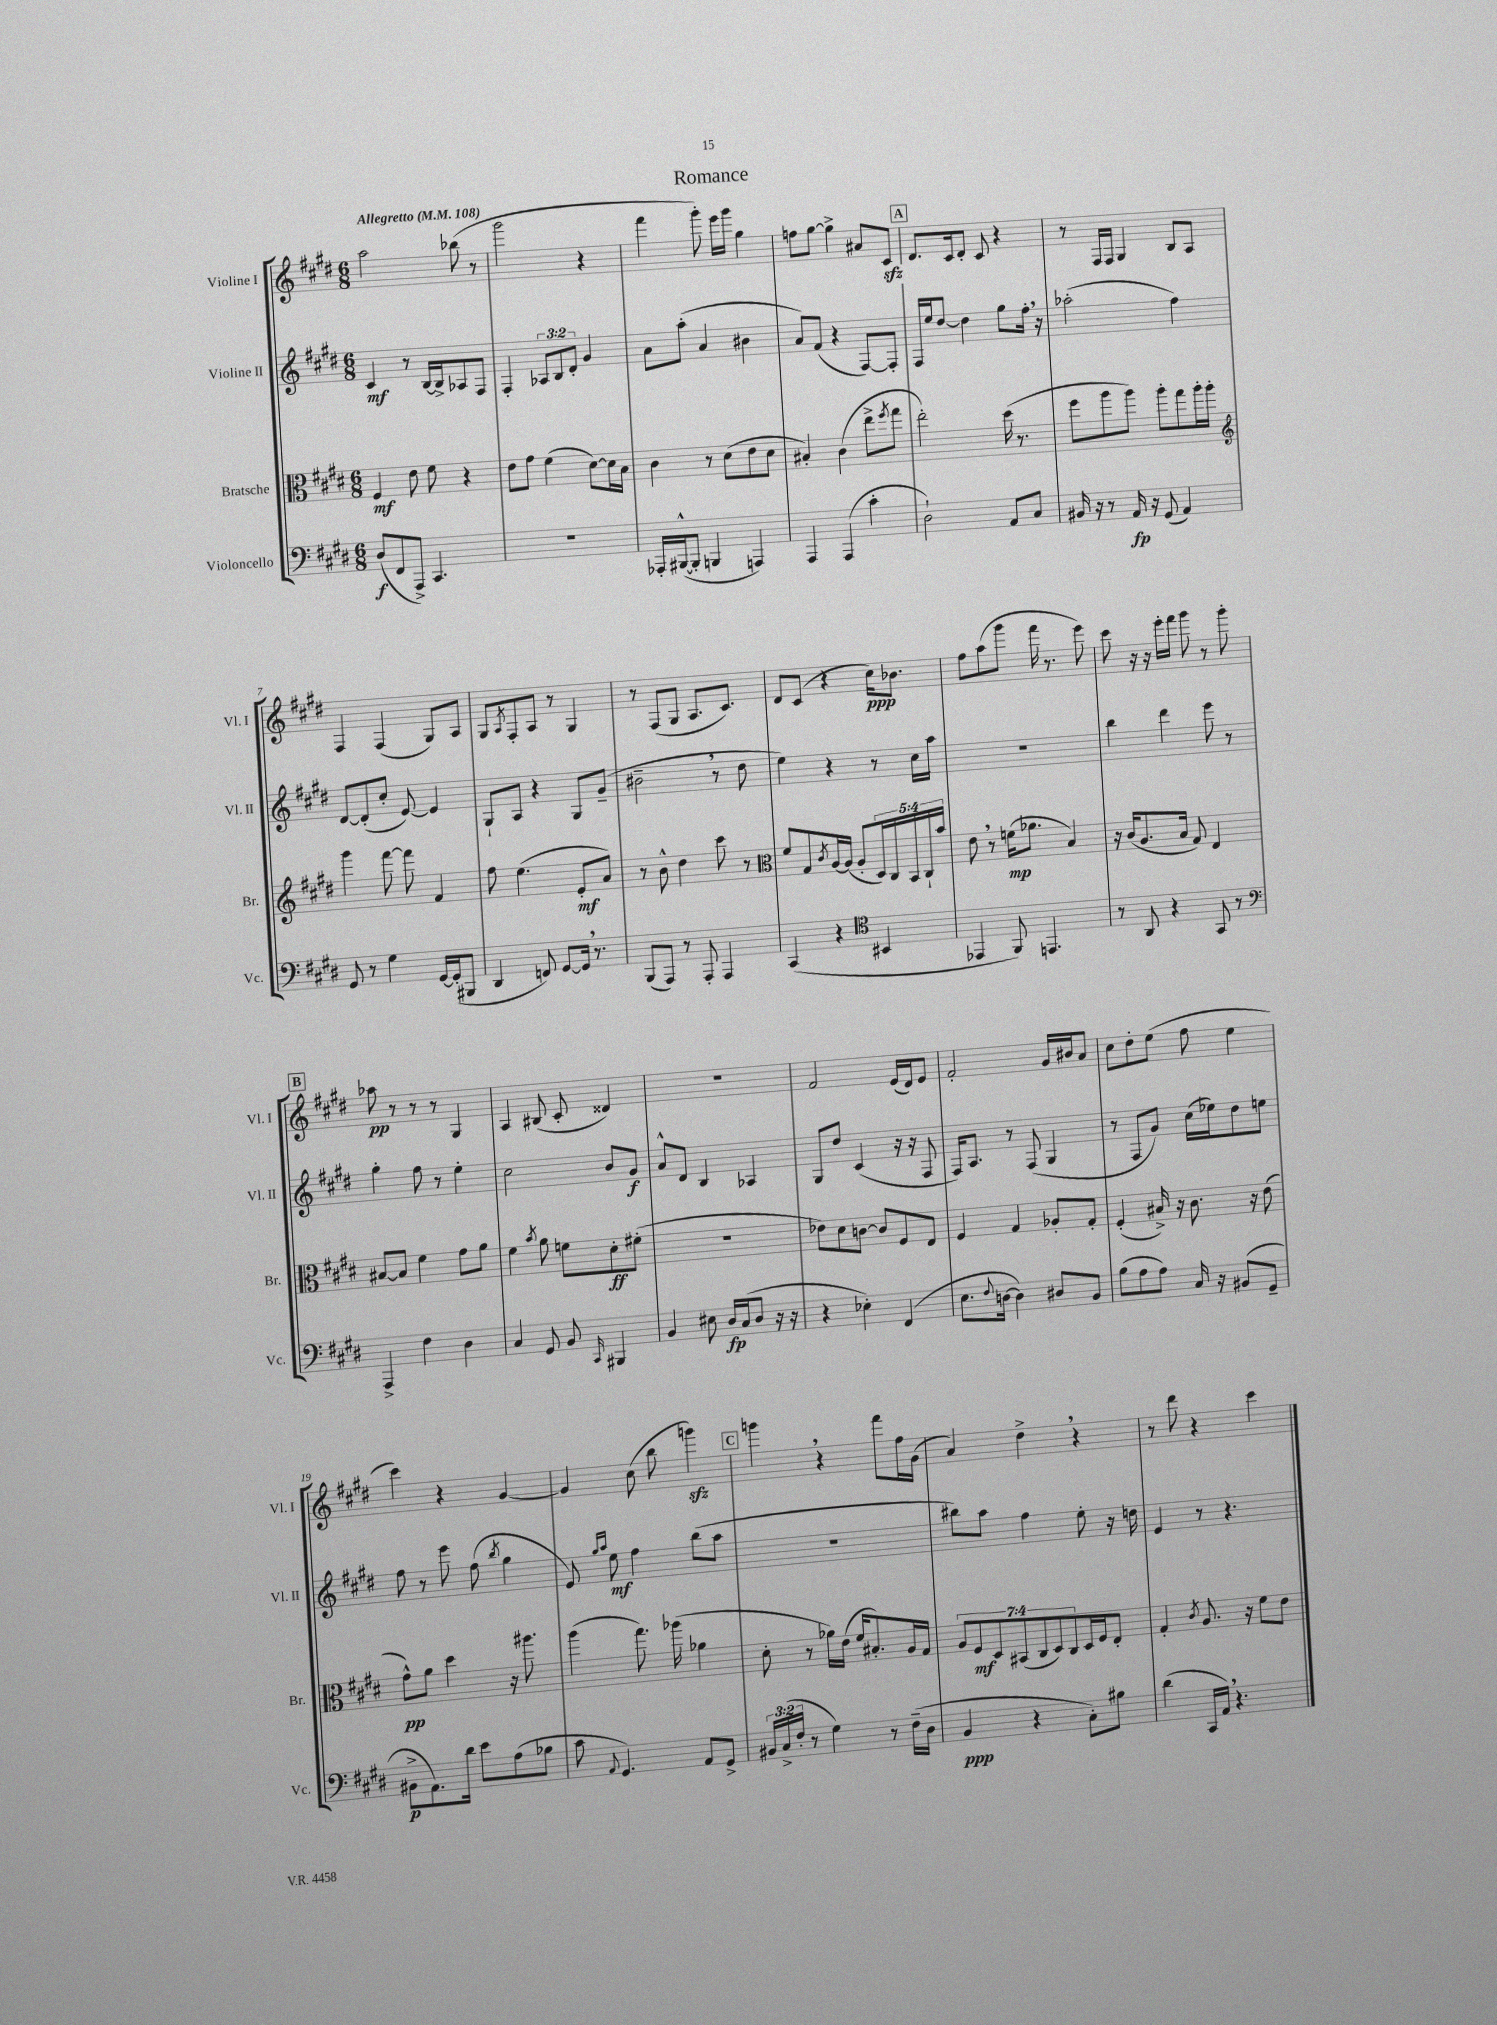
\header { title = "Romance" }
<<
\new StaffGroup <<
\new Staff = "s0" \with { instrumentName = "Violine I" shortInstrumentName = "Vl. I" } {
    \clef treble \key e \major \numericTimeSignature \time 6/8 \tempo "Allegretto" 4 = 108
    a''2 bes''8( r8 |
    gis'''2 r4 |
    fis'''4 gis'''8-.) e'''16 gis'''16 gis''4 |
    f''8 gis''8~ gis''4-> ais'8 cis'8\sfz |
    \mark \markup { \box "A" } dis'8. cis'16 dis'8-. cis'8 r4 |
    r8 fis16 fis16 gis4 b8 a8 |
    fis4 fis4( gis8) a8 |
    gis8 \acciaccatura { a8 } fis8-. a8 r8 gis4 |
    r8 fis8( gis8 a8. cis'8.) |
    dis'8 cis'8( r4 cis''16\ppp) bes'8. |
    fis''8 a''8( gis'''8 fis'''16 r8. e'''8) |
    cis'''8 r16 r16 e'''16-. fis'''16 gis'''8 r8 gis'''8-. |
    \mark \markup { \box "B" } aes''8\pp r8 r8 r8 gis4 |
    a4 bis8( cis'8-. disis'4) |
    R2. |
    fis'2 e'16( dis'16) e'8 |
    fis'2-. gis'16 bis'16 a'8 |
    cis''8 dis''8-. e''8( fis''8 e''4 |
    cis'''4) r4 gis'4~ |
    gis'4 cis''8( b''8 g'''4\sfz) |
    \mark \markup { \box "C" } g'''4 \breathe r4 fis'''8 fis''16 gis'16( |
    a'4) dis''4-> \breathe r4 |
    r8 dis'''8 r4 cis'''4 \bar "|." |
}
\new Staff = "s1" \with { instrumentName = "Violine II" shortInstrumentName = "Vl. II" } {
    \clef treble \key e \major \numericTimeSignature \time 6/8 \override Staff.TupletNumber.text = #tuplet-number::calc-fraction-text
    cis'4\mf r8 b16~ b16-> aes8 fis8 |
    fis4-. \tuplet 3/2 { aes8 b8 dis'8-. } gis'4 |
    a'8 a''8-.( a'4 bis'4 |
    a'8) fis'8( r4 fis8~) fis8-. |
    \mark \markup { \box "A" } fis16 e''16 dis''8~ dis''4 gis''8 fis''16-. \breathe r16 |
    aes''2-.( fis''4) |
    dis'8~ dis'8-.( cis''8-. e'8~) e'4 |
    gis8-! a8 r4 gis8 gis'8--( |
    bis'2-- \breathe r8 dis''8 |
    e''4) r4 r8 cis''16 a''16 |
    R2. |
    b''4 dis'''4 e'''8 r8 |
    \mark \markup { \box "B" } gis''4-. fis''8 r8 e''4-. |
    cis''2 b'8 gis'8\f |
    a'8-^ dis'8 b4 aes4 |
    gis8 dis''8 cis'4( r16 r16 fis8 |
    fis16) a8. r8 fis8( gis4 |
    r8 fis8 gis'8) cis''16( ees''16) dis''8 e''8 |
    fis''8 r8 e'''8 fis''8( \acciaccatura { b''8 } gis''4 |
    e'8) \grace { gis''16 a''16 } e''8\mf fis''4 b''8( a''8 |
    \mark \markup { \box "C" } R2. |
    bis''8) a''8 fis''4 e''8-. r16 d''16 |
    e'4 r8 r4. \bar "|." |
}
\new Staff = "s2" \with { instrumentName = "Bratsche" shortInstrumentName = "Br." } {
    \clef alto \key e \major \numericTimeSignature \time 6/8 \override Staff.TupletNumber.text = #tuplet-number::calc-fraction-text
    fis4\mf e'8 fis'8 r4 |
    e'8 gis'8 fis'4( dis'8~) dis'16 b16 |
    cis'4 r8 dis'8( e'8 dis'8 |
    bis4-.) cis'4( e''8-> \acciaccatura { fis''8 } gis''8 |
    \mark \markup { \box "A" } e''2-.) dis''16( r8. |
    fis''8 a''8 a''8) a''8-. gis''8 a''16-. a''16-. |
    \clef treble gis'''4 fis'''8~ fis'''8 fis'4 |
    fis''8 e''4.( e'8-.\mf a'8) |
    r8 b'8-^ dis''4 cis'''8 r8 |
    \clef alto fis'8 gis8 \acciaccatura { cis'8 } a16~ a16( a8-. \tuplet 5/4 { dis16) cis16 b,16 cis16-! b'16 } |
    e'8 \breathe r8 f'16\mp( aes'8. b4) |
    r16 cis'16( a8. b16 gis8) e4 |
    \mark \markup { \box "B" } bis8~ bis8 fis'4 gis'8 a'8 |
    fis'4 \acciaccatura { b'8 } a'8 f'8 dis'8-.\ff fis'8-.( |
    R2. |
    ees'8) dis'8 c'8~ c'8 fis8 e8 |
    fis4 gis4 aes8-. gis8-. |
    fis4-.( bis16->) r16 cis'8. r16 e'8( |
    gis'8-^\pp) a'8 dis''4 r16 ais''8. |
    a''4( gis''8.) aes''16( aes'4 |
    \mark \markup { \box "C" } dis'8-. r8 aes'16) e'16( fis'16 bis8.-.) a16 gis16 |
    \tuplet 7/4 { a8 fis8\mf dis8 bis,8( cis8 dis8) cis8 } dis16 fis16 e8-. |
    gis4-. \acciaccatura { cis'8 } a8. r16 fis'8 e'8 \bar "|." |
}
\new Staff = "s3" \with { instrumentName = "Violoncello" shortInstrumentName = "Vc." } {
    \clef bass \key e \major \numericTimeSignature \time 6/8 \override Staff.TupletNumber.text = #tuplet-number::calc-fraction-text
    dis8\f( fis,8 a,,8->) cis,4. |
    R2. |
    aes,,16-. bis,,16~-^( bis,,8-. b,,4 a,,4) |
    a,,4 a,,4( cis'4-. |
    \mark \markup { \box "A" } dis2-!) a,8 cis8 |
    bis,16 r16 r8 a,16\fp r16 gis,8( a,4) |
    gis,8 r8 gis4 gis,16~ gis,16-.( bis,,8 |
    dis,4 f,8) gis,8~ gis,16 \breathe r8. |
    b,,8( a,,8) r8 a,,8-. a,,4 |
    cis,4( r4 \clef tenor bis,4 |
    ees,4 fis,8) e,4. |
    r8 a,8 r4 gis,8 r8 |
    \mark \markup { \box "B" } \clef bass a,,4-> fis4 dis4 |
    cis4 gis,8 b,8 \grace { cis,16 } bis,,4 |
    b,4 eis8 dis16\fp cis16( dis8 r16 r16 |
    r4 ees4-.) fis,4( |
    e8. \appoggiatura { fis8 } d16~ d4) dis8 b,8 |
    b8( a8 a8) cis16 r16 bis,8( gis,8-- |
    bis,8->\p a,8.) dis'16 e'8 a8( bes8 |
    cis'8 \appoggiatura { a,8 } gis,4.) a,8 gis,8-> |
    \mark \markup { \box "C" } \tuplet 3/2 { bis,16 cis16->( fis16-. } r8 gis4) r8 fis16--( dis16 |
    b,4\ppp r4 cis8-.) bis8 |
    dis'4( cis,16 a,16) \breathe r4. \bar "|." |
}
>>
>>
